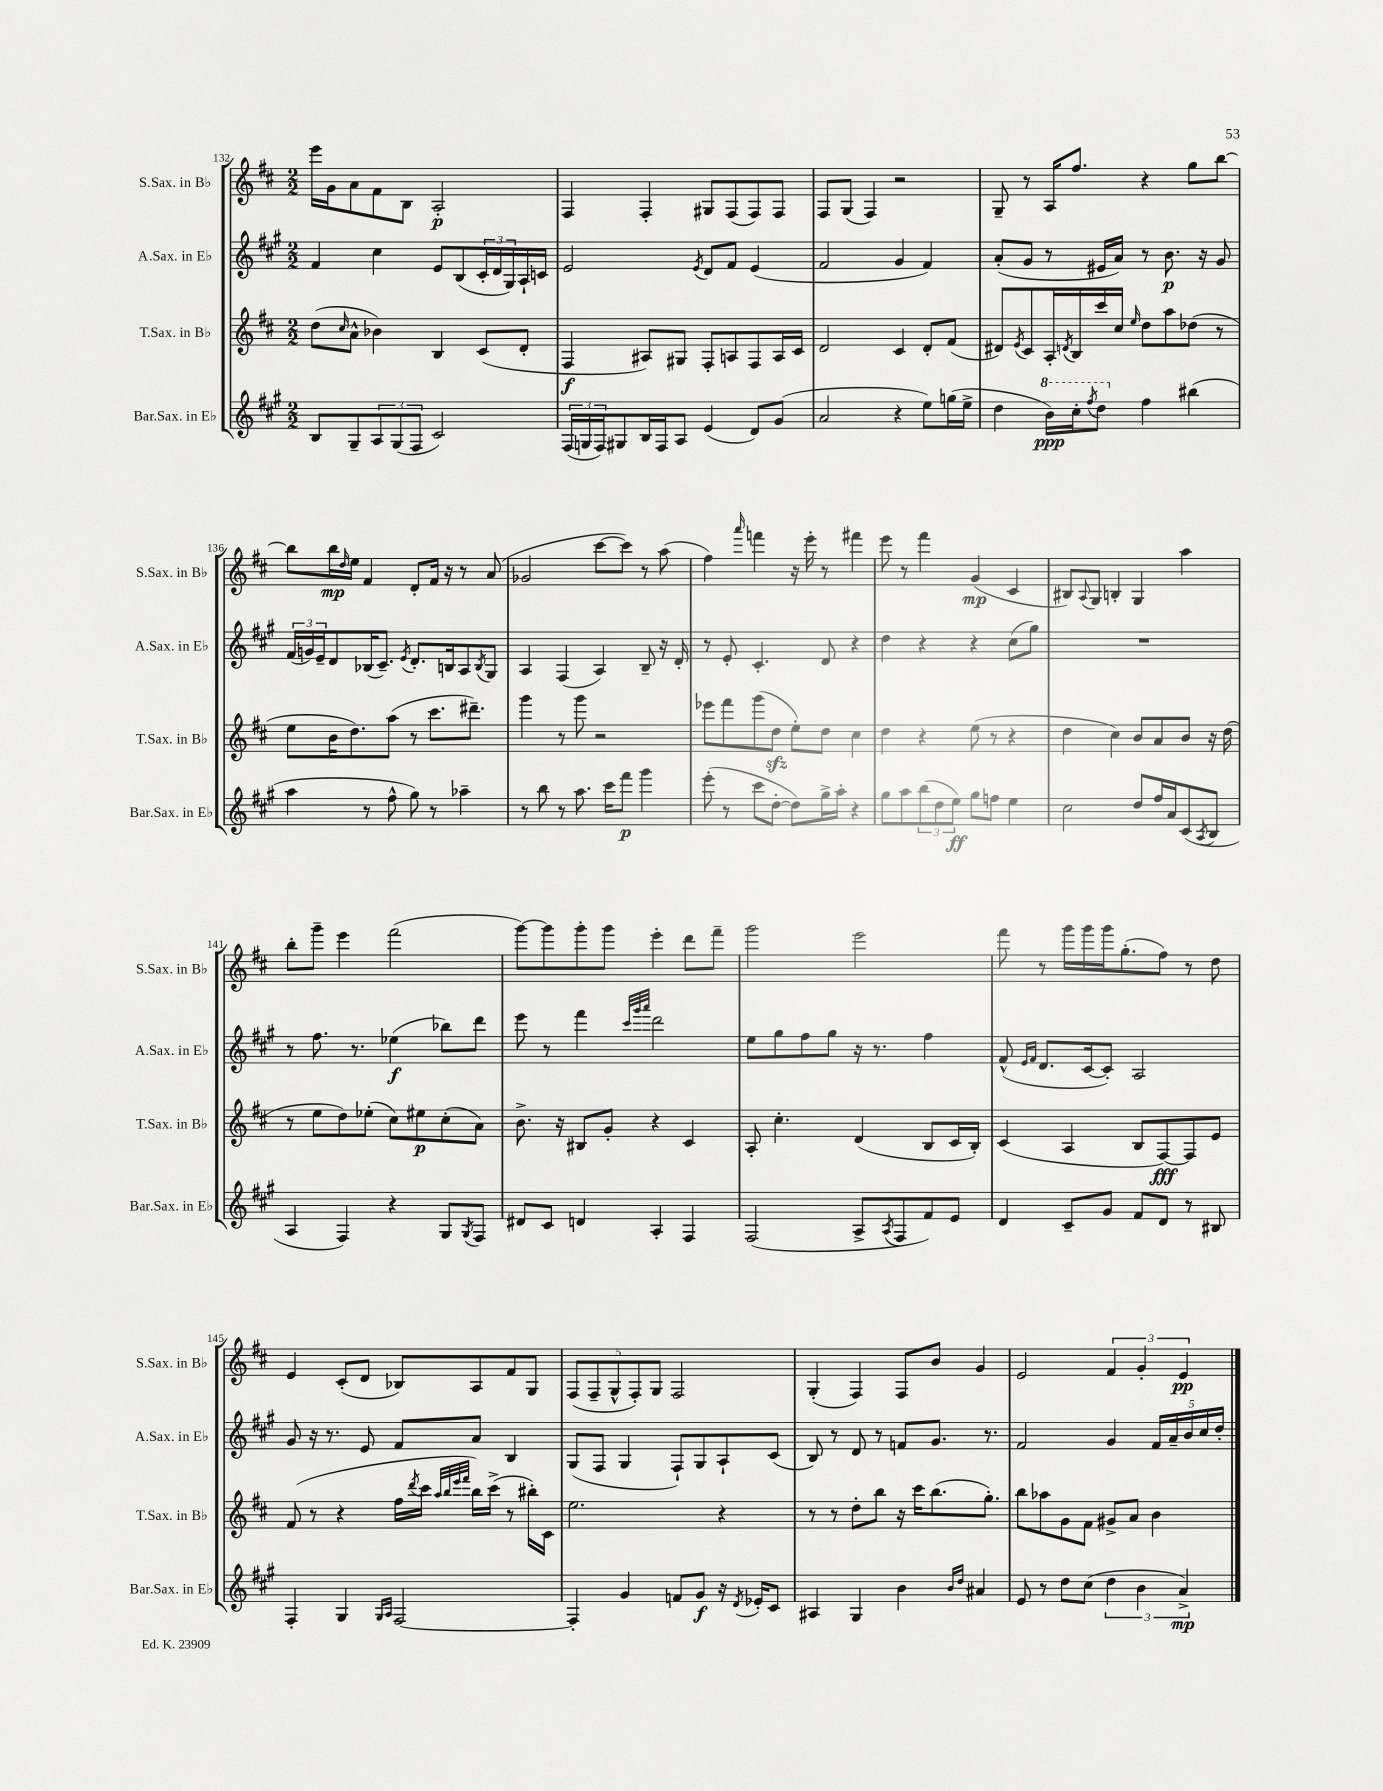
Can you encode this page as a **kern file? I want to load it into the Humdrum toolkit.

**kern	**dynam	**kern	**dynam	**kern	**dynam	**kern	**dynam
*part4	*part4	*part3	*part3	*part2	*part2	*part1	*part1
*staff4	*staff4	*staff3	*staff3	*staff2	*staff2	*staff1	*staff1
*I"Bar.Sax. in E♭	*	*I"T.Sax. in B♭	*	*I"A.Sax. in E♭	*	*I"S.Sax. in B♭	*
*I'Bar.Sax. in E♭	*	*I'T.Sax. in B♭	*	*I'A.Sax. in E♭	*	*I'S.Sax. in B♭	*
*clefG2	*	*clefG2	*	*clefG2	*	*clefG2	*
*k[f#c#g#]	*	*k[f#c#]	*	*k[f#c#g#]	*	*k[f#c#]	*
*M2/2	*	*M2/2	*	*M2/2	*	*M2/2	*
=132	=132	=132	=132	=132	=132	=132	=132
8B/L	.	(8dd\L	.	4f#/	.	16eee\LL	.
.	.	.	.	.	.	16g\J	.
.	.	16qqcc#/	.	.	.	.	.
8G#~/	.	8a^^\J	.	.	.	8a\	.
12A/	.	4b-X\)	.	4cc#\	.	8f#\	.
(12G#/	.	.	.	.	.	.	.
.	.	.	.	.	.	8B\J	.
12F#/J	.	.	.	.	.	.	.
2c#/)	.	4B/	.	8e/L	.	2A'/	p
.	.	.	.	(8B/	.	.	.
.	.	(8c#/L	.	24c#'/L	.	.	.
.	.	.	.	24d/	.	.	.
.	.	.	.	24G#/)	.	.	.
.	.	8d'/J	.	16A`/	.	.	.
.	.	.	.	16cn/JJ	.	.	.
=133	=133	=133	=133	=133	=133	=133	=133
(24F#/LL	.	4F#/	f	2e/	.	4F#/	.
24Gn/	.	.	.	.	.	.	.
24F#/J)	.	.	.	.	.	.	.
8G#X/	.	.	.	.	.	.	.
16B/L	.	8A#X/L)	.	.	.	4F#'/	.
16F#/J	.	.	.	.	.	.	.
8A/J	.	8G#X/J	.	.	.	.	.
.	.	.	.	8qe/	.	.	.
(4e/	.	8F#'/L	.	8d/L	.	8G#X/L	.
.	.	8An/	.	8f#/J	.	(8F#/	.
8d/L)	.	8F#/	.	(4e/	.	8F#/)	.
(8g#/J	.	16A/L	.	.	.	8F#/J	.
.	.	16c#/JJ	.	.	.	.	.
=134	=134	=134	=134	=134	=134	=134	=134
2a/	.	2d/	.	2f#/	.	8F#/L	.
.	.	.	.	.	.	(8G/J	.
.	.	.	.	.	.	4F#/)	.
4r	.	4c#/	.	4g#/	.	2r	.
8ee\L)	.	8d'/L	.	4f#/)	.	.	.
(16ggn\L	.	(8f#/J	.	.	.	.	.
16ee^\JJ	.	.	.	.	.	.	.
=135	=135	=135	=135	=135	=135	=135	=135
4dd\	.	8d#X/L)	.	(8a'/L	.	8G~/	.
.	.	8qe/	.	.	.	.	.
.	.	8c#/	.	8g#/J	.	8r	.
*8va	*	*	*	*	*	*	*
16bb\LL)	ppp	16A'/L	.	8r	.	16A/KL	.
.	.	8qdn/	.	.	.	.	.
16ccc#'\J	.	16B/	.	.	.	8.ff#/J	.
8qfff#/	.	.	.	.	.	.	.
8ddd\J	.	16ccc#/	.	16e#X/LL	.	.	.
.	.	16cc#/JJ	.	16a/JJ)	.	.	.
.	.	16qqee/	.	.	.	.	.
*X8va	*	*	*	*	*	*	*
4ff#\	.	8dd\L	.	8r	.	4r	.
.	.	8aa\	.	8.b\	p	.	.
(4bb#X\	.	(8dd-X\J	.	.	.	8gg\L	.
.	.	.	.	16r	.	.	.
.	.	8r	.	8g#/	.	[8bb\J	.
!!LO:LB:g=z
=136	=136	=136	=136	=136	=136	=136	=136
4aa\	.	8ee\L	.	(24f#/LL	.	8bb\L]	.
.	.	.	.	24gn/)	.	.	.
.	.	.	.	24e~/J	.	.	.
.	.	16b\K	.	8d/	.	16bb\L	mp
.	.	.	.	.	.	16qqdd/	.
.	.	8.dd\)	.	.	.	16ee\JJ	.
8r	.	.	.	(16B-X/K	.	4f#/	.
.	.	.	.	8.c#~/J)	.	.	.
8ff#^^\	.	(8aa\J	.	.	.	.	.
.	.	.	.	8qe/	.	.	.
8gg#\)	.	8r	.	8.d'/L	.	8d'/L	.
8r	.	8.ccc#\L	.	.	.	16f#/Jk	.
.	.	.	.	16Bn/k	.	16r	.
4aa-X~\	.	.	.	8A/	.	8r	.
.	.	8.ddd#X~\J)	.	.	.	.	.
.	.	.	.	8qB/	.	.	.
.	.	.	.	8G#/J	.	(8a/	.
=137	=137	=137	=137	=137	=137	=137	=137
8r	.	4ggg\	.	4A/	.	2g-X/	.
8bb\	.	.	.	.	.	.	.
8r	.	8r	.	(4F#/	.	.	.
8.aa\	.	8ggg\	.	.	.	.	.
.	.	2r	.	4A/)	.	[8ccc#\L	.
16ccc#\KL	.	.	.	.	.	.	.
8fff#\J	p	.	.	.	.	8ccc#\J])	.
4ggg#\	.	.	.	8B~/	.	8r	.
.	.	.	.	16r	.	(8aa\	.
.	.	.	.	16d'/	.	.	.
=138	=138	=138	=138	=138	=138	=138	=138
(8eee'\	.	8eee-X\L	.	8r	.	4ff#\)	.
8r	.	8fff#\	.	8e'/	.	.	.
.	.	.	.	.	.	16qqaaa/	.
8ccc#\L	.	(8ggg\	.	4.c#'/	.	4fffn\	.
[8dd'\J	.	8ddzz\J	.	.	.	.	.
8dd\L])	.	8ee'\L)	.	.	.	16r	.
.	.	.	.	.	.	16eee'\	.
16gg#^\L	.	8dd\J	.	8d/	.	8r	.
16aa'\JJ	.	.	.	.	.	.	.
4r	.	4cc#\	.	4r	.	4fff#X\	.
=139	=139	=139	=139	=139	=139	=139	=139
8gg#\L	.	4dd\	.	4dd\	.	8eee\	.
8aa\	.	.	.	.	.	8r	.
(12bb\	.	4r	.	4r	.	4fff#\	.
12dd\	.	.	.	.	.	.	.
12ee\J)	ff	.	.	.	.	.	.
8gg#\L	.	(8ee\	.	4r	.	(4g/	mp
8ffn\J	.	8r	.	.	.	.	.
4ee\	.	4r	.	(8cc#\L	.	4c#/	.
.	.	.	.	8gg#\J)	.	.	.
=140	=140	=140	=140	=140	=140	=140	=140
2cc#\	.	4dd\	.	1r	.	8B#X/L)	.
.	.	.	.	.	.	8qqA/	.
.	.	.	.	.	.	8G/J	.
.	.	4cc#\)	.	.	.	4Bn'/	.
8dd/L	.	8b/L	.	.	.	4G/	.
16ff#/L	.	8a/	.	.	.	.	.
16a/J	.	.	.	.	.	.	.
(8c#/	.	8b/J	.	.	.	4aa\	.
8qA/	.	.	.	.	.	.	.
8B/J	.	16r	.	.	.	.	.
.	.	(16dd\	.	.	.	.	.
!!LO:LB:g=z
=141	=141	=141	=141	=141	=141	=141	=141
4A/	.	8r	.	8r	.	8bb'\L	.
.	.	8ee\L	.	8.ff#\	.	8ggg~\J	.
4F#/)	.	8dd\)	.	.	.	4eee\	.
.	.	.	.	8.r	.	.	.
.	.	(8ee-X'\J	.	.	.	.	.
4r	.	8cc#\L)	.	(4ee-X\	f	(2fff#\	.
.	.	8ee#X\	p	.	.	.	.
8G#/L	.	(8cc#'\	.	8bb-X\L)	.	.	.
8qG#/	.	.	.	.	.	.	.
8F#/J	.	8a\J)	.	8ddd\J	.	.	.
=142	=142	=142	=142	=142	=142	=142	=142
8d#X/L	.	8.b^\	.	8eee\	.	[8ggg\L)	.
8c#/J	.	.	.	8r	.	8ggg\]	.
.	.	16r	.	.	.	.	.
4dn/	.	8B#X/L	.	4fff#\	.	8ggg'\	.
.	.	8g'/J	.	.	.	8ggg\J	.
.	.	.	.	32qqccc#/LLL	.	.	.
.	.	.	.	32qqggg#/	.	.	.
.	.	.	.	32qqaaa/JJJ	.	.	.
4A'/	.	4r	.	2ddd\	.	4eee'\	.
4F#/	.	4c#/	.	.	.	8ddd\L	.
.	.	.	.	.	.	8fff#~\J	.
=143	=143	=143	=143	=143	=143	=143	=143
(2F#/	.	8A'/	.	8ee\L	.	2ggg\	.
.	.	4.cc#'\	.	8gg#\	.	.	.
.	.	.	.	8ff#\	.	.	.
.	.	.	.	8gg#\J	.	.	.
8A^/L	.	(4d/	.	16r	.	2eee\	.
.	.	.	.	8.r	.	.	.
8qA/	.	.	.	.	.	.	.
8F#/	.	.	.	.	.	.	.
8f#/)	.	8B/L	.	4ff#\	.	.	.
8e/J	.	16c#/L	.	.	.	.	.
.	.	16B'/JJ)	.	.	.	.	.
=144	=144	=144	=144	=144	=144	=144	=144
4d/	.	(4c#/	.	(8f#^^/	.	8fff#\	.
.	.	.	.	16qqe/LL	.	.	.
.	.	.	.	16qqf#/JJ	.	.	.
.	.	.	.	8.d/L	.	8r	.
8c#~/L	.	4A/	.	.	.	16ggg\LL	.
.	.	.	.	[16c#/k	.	16ggg\	.
8g#/J	.	.	.	8c#'/J])	.	16ggg\J	.
.	.	.	.	.	.	(8.gg'\	.
8f#/L	.	8B/L	.	2A/	.	.	.
8d/J	.	[8F#/)	fff	.	.	8ff#\J)	.
8r	.	8F#/]	.	.	.	8r	.
8B#X/	.	8e/J	.	.	.	8dd\	.
!!LO:LB:g=z
=145	=145	=145	=145	=145	=145	=145	=145
4F#'/	.	(8f#/	.	8g#/	.	4e/	.
.	.	8r	.	16r	.	.	.
.	.	.	.	8.r	.	.	.
4G#/	.	4r	.	.	.	(8c#'/L	.
.	.	.	.	8e/	.	8d/J	.
16qqG#/LL	.	.	.	.	.	.	.
16qqA/JJ	.	.	.	.	.	.	.
[2F#/	.	16ff#\LL	.	8f#/L	.	8B-X/L)	.
.	.	8qddd/	.	.	.	.	.
.	.	16ccc#\JJ	.	.	.	.	.
.	.	32qqaa/LLL	.	.	.	.	.
.	.	32qqbb/	.	.	.	.	.
.	.	32qqeee/	.	.	.	.	.
.	.	32qqfff#/JJJ	.	.	.	.	.
.	.	16bb\LL)	.	8a/J	.	8A/	.
.	.	(16ccc#^\JJ	.	.	.	.	.
.	.	8r	.	4B/	.	8f#/	.
.	.	16bb#X'\LL)	.	.	.	8G/J	.
.	.	16c#\JJ	.	.	.	.	.
=146	=146	=146	=146	=146	=146	=146	=146
4F#'/]	.	2.ee\	.	(8G#/L	.	(10F#/L	.
.	.	.	.	.	.	10F#~/	.
.	.	.	.	8F#/J	.	.	.
.	.	.	.	.	.	10G^^/	.
4g#/	.	.	.	4G#/	.	.	.
.	.	.	.	.	.	10F#'/)	.
.	.	.	.	.	.	10G/J	.
8fn/L	.	.	.	8F#`/L)	.	2F#/	.
8g#/J	f	.	.	8G#/	.	.	.
16r	.	4r	.	8A`/	.	.	.
8qd/	.	.	.	.	.	.	.
16e-X'/KL	.	.	.	.	.	.	.
8c#/J	.	.	.	(8c#/J	.	.	.
=147	=147	=147	=147	=147	=147	=147	=147
4A#X/	.	8r	.	8B/)	.	(4G'/	.
.	.	8r	.	8r	.	.	.
4G#/	.	8dd'\L	.	8d/	.	4F#/)	.
.	.	8bb\J	.	8r	.	.	.
4b\	.	16r	.	8fn/L	.	8F#/L	.
.	.	16ccc#\KL	.	.	.	.	.
.	.	(8.bb\	.	8.g#/J	.	8b/J	.
16qqb/LL	.	.	.	.	.	.	.
16qqdd/JJ	.	.	.	.	.	.	.
4a#X/	.	.	.	.	.	4g/	.
.	.	8.gg'\J)	.	8.r	.	.	.
=148	=148	=148	=148	=148	=148	=148	=148
8e/	.	8bb\L	.	2f#/	.	2e/	.
8r	.	8aa-X\	.	.	.	.	.
8dd\L	.	8g\	.	.	.	.	.
(8cc#\J	.	8f#\J	.	.	.	.	.
6dd\	.	8g#X^/L	.	4g#/	.	6f#/	.
.	.	8a/J	.	.	.	.	.
6b\	.	.	.	.	.	6g'/	.
.	.	4b\	.	20f#/LL	.	.	.
.	.	.	.	20a~/	.	.	.
6a^/)	mp	.	.	.	.	6e/	pp
.	.	.	.	20b/	.	.	.
.	.	.	.	20cc#/	.	.	.
.	.	.	.	20dd'/JJ	.	.	.
==	==	==	==	==	==	==	==
*-	*-	*-	*-	*-	*-	*-	*-
